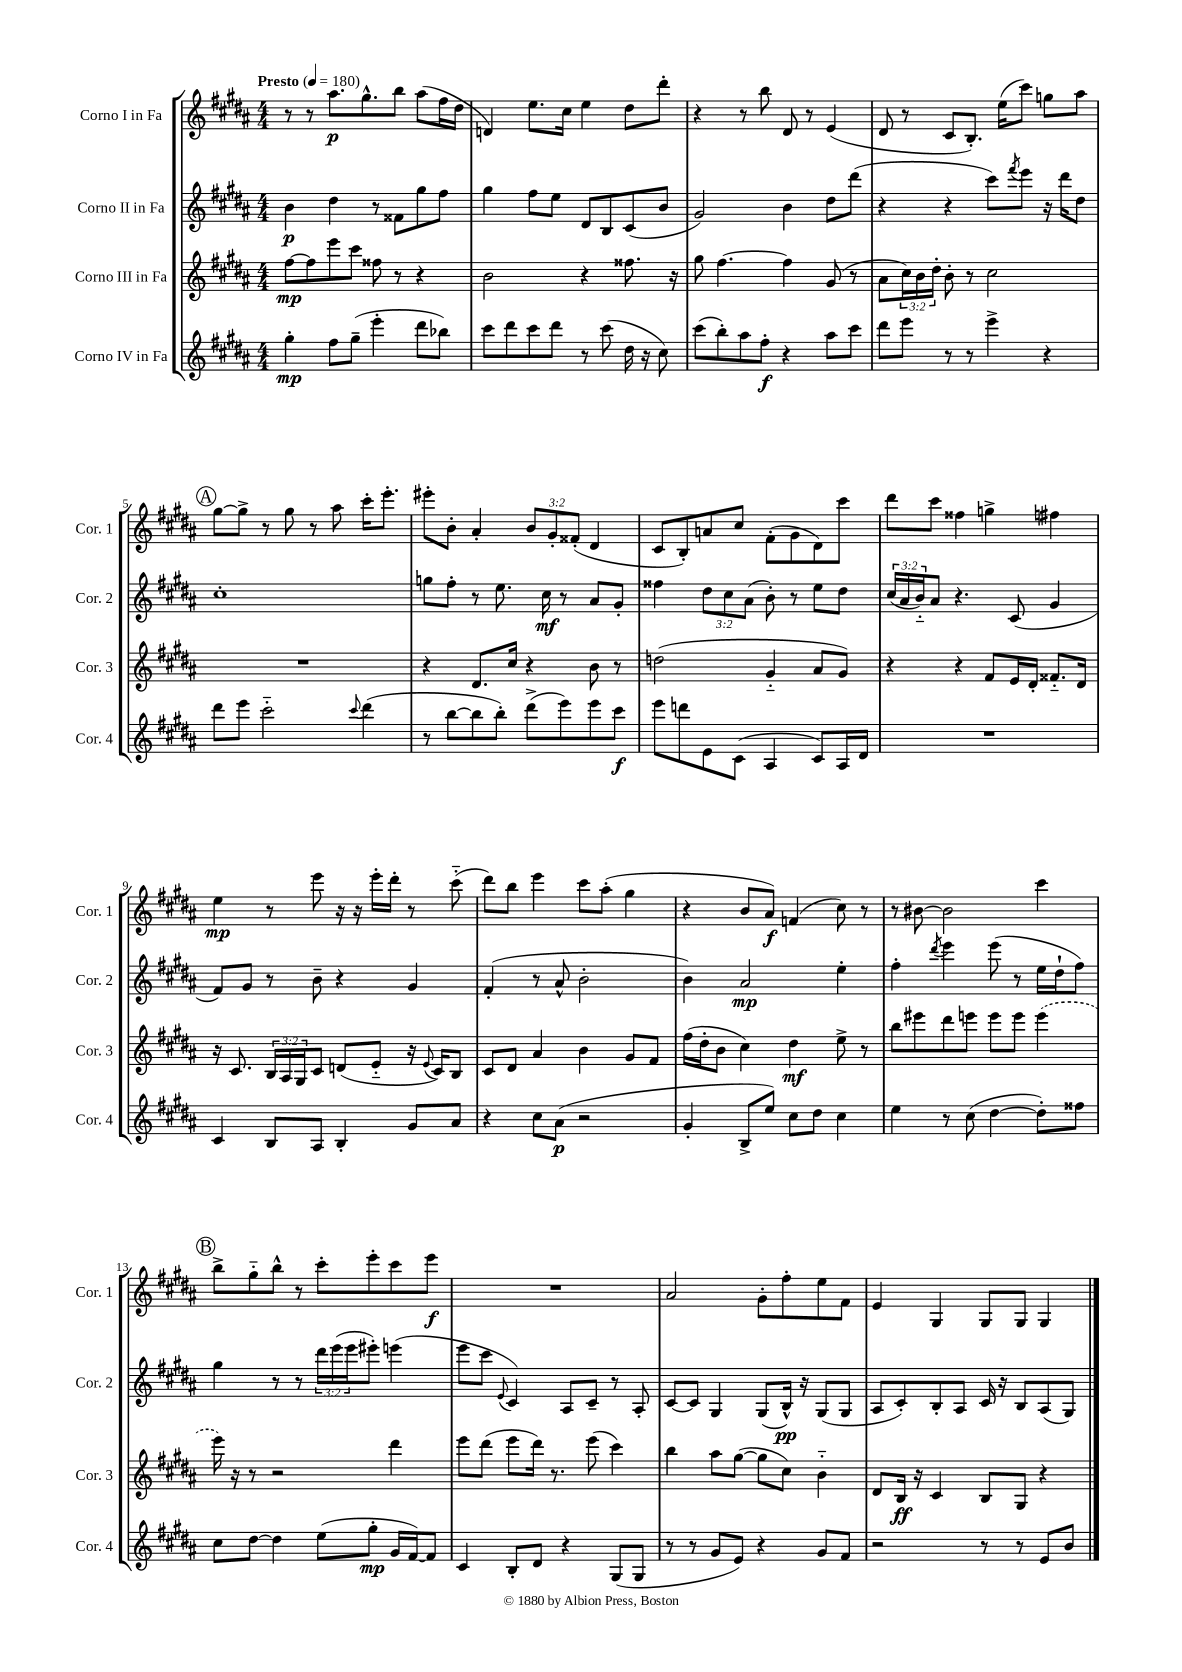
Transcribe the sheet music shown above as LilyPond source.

<<
\new StaffGroup <<
\new Staff = "s0" \with { instrumentName = "Corno I in Fa" shortInstrumentName = "Cor. 1" } {
    \clef treble \key b \major \numericTimeSignature \time 4/4 \override Staff.TupletNumber.text = #tuplet-number::calc-fraction-text \tempo "Presto" 4 = 180
    r8 r8 ais''8.\p gis''8.-^ b''8 ais''8( fis''16 dis''16 |
    d'4) e''8. cis''16 e''4 dis''8 dis'''8-. |
    r4 r8 b''8 dis'8 r8 e'4( |
    dis'8 r8 cis'8 b8.-.) e''16( cis'''8) g''8 ais''8 |
    \mark \markup { \circle "A" } gis''8~ gis''8-> r8 gis''8 r8 ais''8 cis'''16-. e'''8.-. |
    eis'''8-. b'8-. ais'4-. \tuplet 3/2 { b'8 gis'8-. fisis'8-.( } dis'4 |
    cis'8 b8-.) a'8 cis''8 fis'8-.( gis'8 dis'8) cis'''8 |
    dis'''8 cis'''8 fisis''4 g''4-> fis''4 |
    e''4\mp r8 e'''8 r16 r16 e'''16-. dis'''16-. r8 cis'''8-_( |
    dis'''8) b''8 e'''4 cis'''8 ais''8-.( gis''4 |
    r4 b'8 ais'8\f) f'4( cis''8) r8 |
    r8 bis'8~ bis'2 cis'''4 |
    \mark \markup { \circle "B" } b''8-> gis''8-_ b''8-^ r8 cis'''8-. e'''8-. cis'''8 e'''8\f |
    R1 |
    ais'2 gis'8-. fis''8-. e''8 fis'8 |
    e'4 gis4 gis8 gis8 gis4 \bar "|." |
}
\new Staff = "s1" \with { instrumentName = "Corno II in Fa" shortInstrumentName = "Cor. 2" } {
    \clef treble \key b \major \numericTimeSignature \time 4/4 \override Staff.TupletNumber.text = #tuplet-number::calc-fraction-text
    b'4\p dis''4 r8 fisis'8 gis''8 fis''8 |
    gis''4 fis''8 e''8 dis'8 b8 cis'8( b'8 |
    gis'2) b'4 dis''8 dis'''8( |
    r4 r4 cis'''8) \acciaccatura { fis'''8 } e'''8 r16 dis'''16 dis''8 |
    \mark \markup { \circle "A" } cis''1-. |
    g''8 fis''8-. r8 e''8. cis''16\mf r8 ais'8 gis'8-. |
    fisis''4 \tuplet 3/2 { dis''8 cis''8 ais'8( } b'8-.) r8 e''8 dis''8 |
    \tuplet 3/2 { cis''16( ais'16 b'16-_) } ais'8 r4. cis'8( gis'4 |
    fis'8) gis'8 r8 b'8-- r4 gis'4 |
    fis'4-.( r8 ais'8-^ b'2-. |
    b'4) ais'2\mp e''4-. |
    fis''4-. \acciaccatura { dis'''8 } e'''4 e'''8( r8 e''16 dis''16-! fis''8) |
    \mark \markup { \circle "B" } gis''4 r8 r8 \tuplet 3/2 { dis'''16 e'''16( e'''16 } eis'''8-.) e'''4( |
    e'''8 cis'''8 \appoggiatura { e'8 } cis'4) ais8 cis'8-- r8 ais8-. |
    cis'8~ cis'8 gis4 gis8( b16-^\pp) r16 gis8( gis8 |
    ais8 cis'8-.) b8-. ais8 cis'16 r16 b8 ais8( gis8) \bar "|." |
}
\new Staff = "s2" \with { instrumentName = "Corno III in Fa" shortInstrumentName = "Cor. 3" } {
    \clef treble \key b \major \numericTimeSignature \time 4/4 \override Staff.TupletNumber.text = #tuplet-number::calc-fraction-text
    fis''8~\mp fis''8 e'''8 cis'''8 fisis''8 r8 r4 |
    b'2 r4 fisis''8. r16 |
    gis''8 fis''4.~ fis''4 gis'8( r8 |
    ais'8 \tuplet 3/2 { cis''16) b'16 dis''16-. } b'8-. r8 cis''2 |
    \mark \markup { \circle "A" } R1 |
    r4 dis'8. cis''16 r4 b'8 r8 |
    d''2( gis'4-_ ais'8 gis'8) |
    r4 r4 fis'8 e'16 dis'16-. fisis'8.-_ dis'16 |
    r16 cis'8. \tuplet 3/2 { b16 ais16 gis16 } cis'8 d'8( e'8-_ r16 \appoggiatura { e'8 } cis'16) b8 |
    cis'8 dis'8 ais'4 b'4 gis'8 fis'8 |
    fis''16( dis''16-. b'8 cis''4) dis''4\mf e''8-> r8 |
    b''8 eis'''8 dis'''8 e'''8 e'''8 e'''8 \once \slurDashed e'''4( |
    \mark \markup { \circle "B" } e'''16) r16 r8 r2 dis'''4 |
    e'''8 dis'''8( e'''8 dis'''16) r8. e'''8( cis'''4) |
    b''4 ais''8 gis''8~( gis''8 cis''8) b'4-_ |
    dis'8 b16\ff r16 cis'4 b8 gis8 r4 \bar "|." |
}
\new Staff = "s3" \with { instrumentName = "Corno IV in Fa" shortInstrumentName = "Cor. 4" } {
    \clef treble \key b \major \numericTimeSignature \time 4/4
    gis''4-.\mp fis''8 gis''8--( e'''4-. dis'''8 bes''8) |
    cis'''8 dis'''8 cis'''8 dis'''8 r8 cis'''8( dis''16 r16 cis''8) |
    cis'''8( b''8-.) ais''8 fis''8-.\f r4 ais''8 cis'''8 |
    dis'''8 e'''8 r8 r8 e'''4-> r4 |
    \mark \markup { \circle "A" } dis'''8 e'''8 cis'''2-_ \appoggiatura { cis'''8 } dis'''4( |
    r8 b''8~ b''8 b''8-.) dis'''8->( e'''8) e'''8 cis'''8\f |
    e'''8 d'''8 e'8 cis'8( ais4 cis'8) ais16 dis'16 |
    R1 |
    cis'4 b8 ais8 b4-. gis'8 ais'8 |
    r4 cis''8 ais'8\p( r2 |
    gis'4-. b8-> e''8) cis''8 dis''8 cis''4 |
    e''4 r8 cis''8( dis''4~ dis''8-.) fisis''8 |
    \mark \markup { \circle "B" } cis''8 dis''8~ dis''4 e''8( gis''8-.\mp gis'16 fis'16~) fis'8 |
    cis'4 b8-. dis'8 r4 gis8( gis8 |
    r8 r8 gis'8 e'8) r4 gis'8 fis'8 |
    r2 r8 r8 e'8 b'8 \bar "|." |
}
>>
>>
